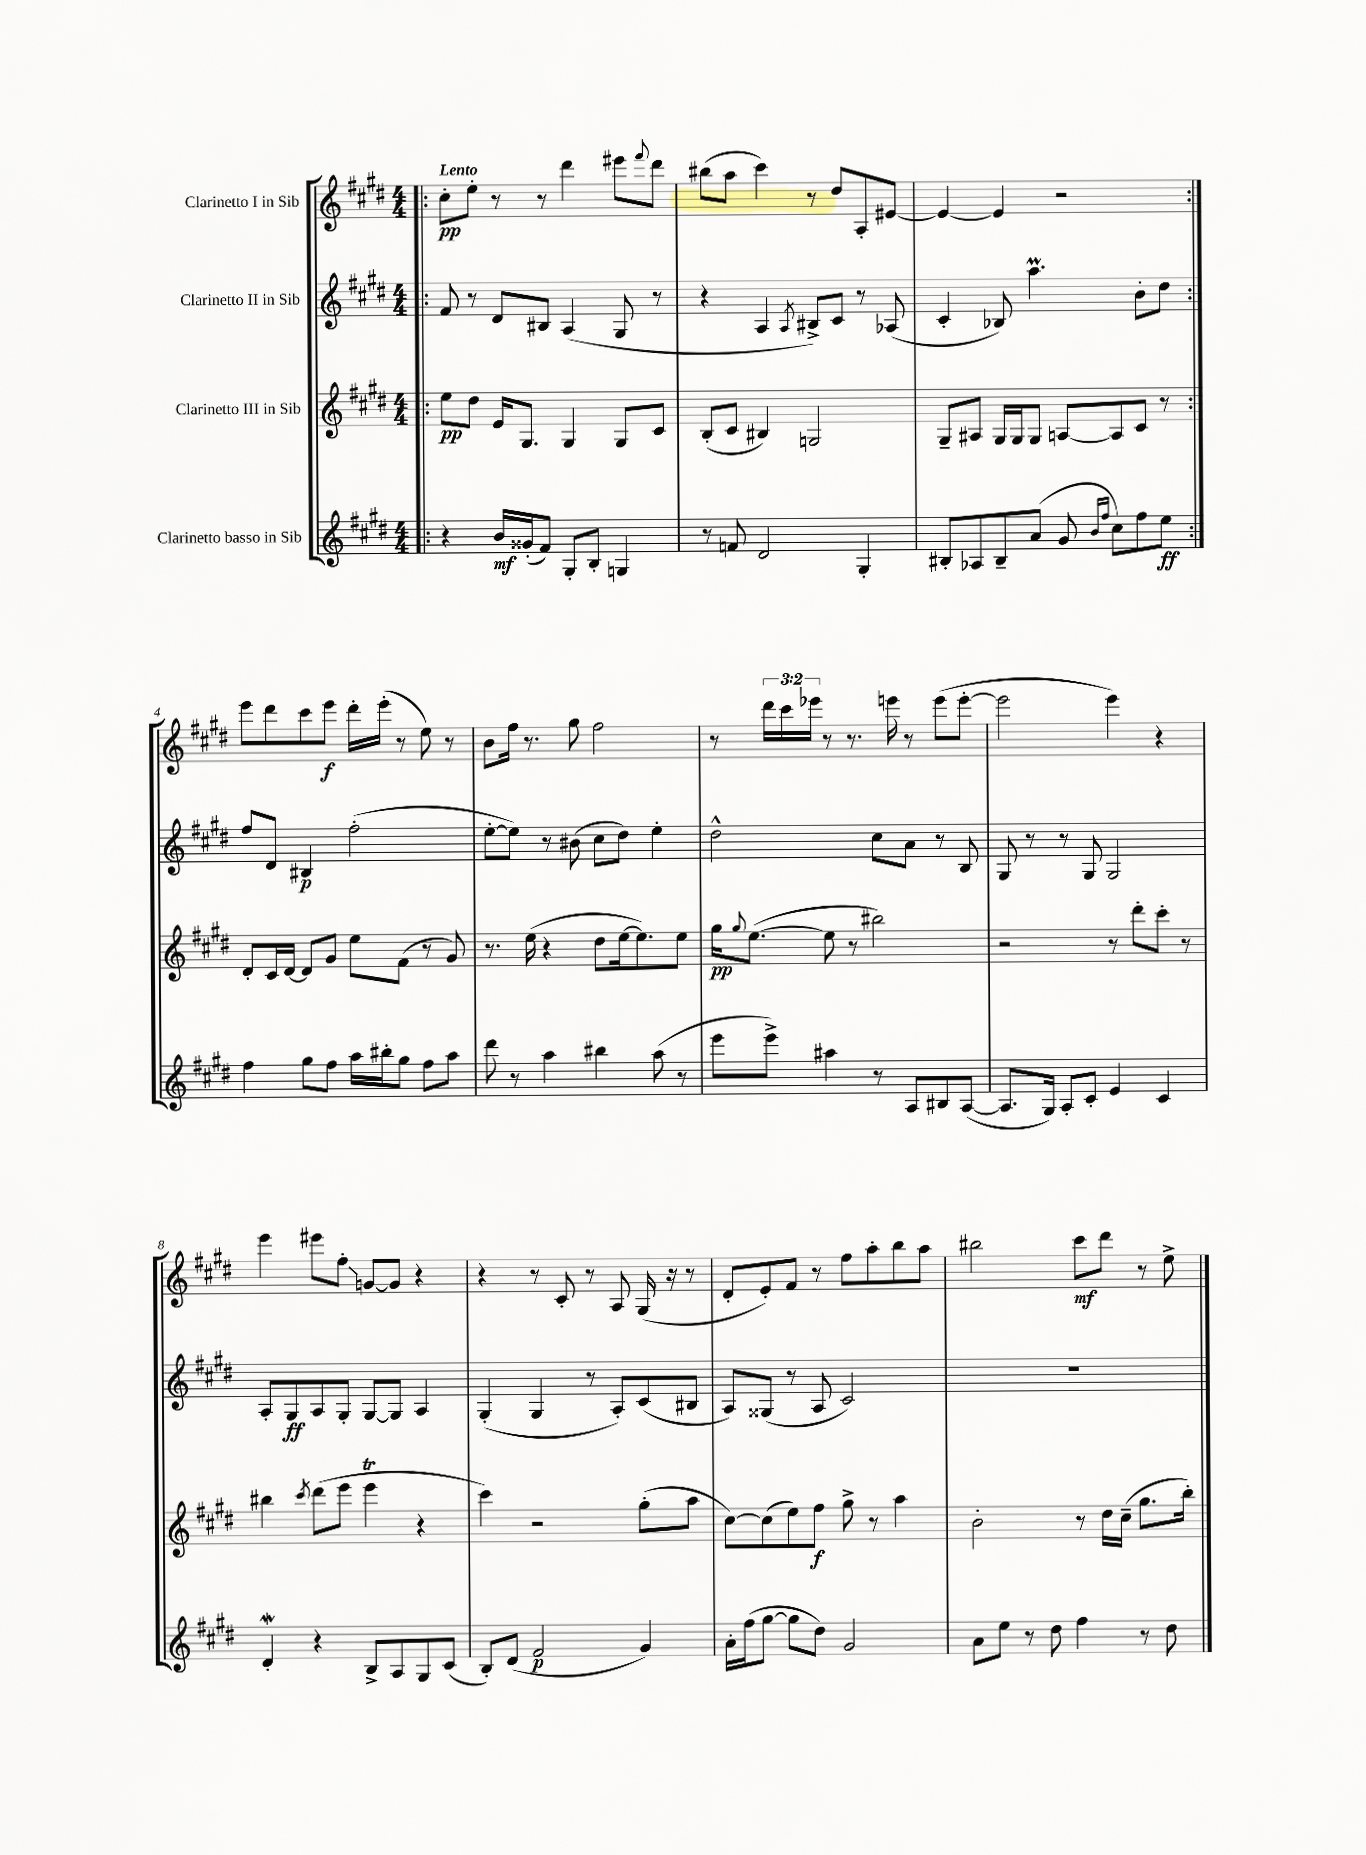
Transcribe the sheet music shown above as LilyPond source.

<<
\new StaffGroup <<
\new Staff = "s0" \with { instrumentName = "Clarinetto I in Sib" } {
    \clef treble \key e \major \numericTimeSignature \time 4/4 \override Staff.TupletNumber.text = #tuplet-number::calc-fraction-text \tempo "Lento"
    \repeat volta 2 { \bar ".|:" cis''8-.\pp e''8-. r8 r8 dis'''4 eis'''8 \appoggiatura { fis'''8 } dis'''8 |
    bis''8( a''8 cis'''4) r8 dis''8 a8-. eis'8~ |
    eis'4~ eis'4 r2 | }
    e'''8 dis'''8 cis'''8 e'''8\f dis'''16-. e'''16-.( r8 e''8) r8 |
    b'8 fis''16 r8. gis''8 fis''2 |
    r8 \tuplet 3/2 { dis'''16 cis'''16 ees'''16 } r8 r8. e'''16 r8 e'''8( e'''8~-. |
    e'''2 e'''4) r4 |
    e'''4 eis'''8 fis''8-.\glissando g'8~ g'8 r4 |
    r4 r8 cis'8-. r8 a8 gis16( r16 r8 |
    dis'8-. e'8-.) fis'8 r8 fis''8 a''8-. b''8 a''8 |
    bis''2 cis'''8\mf dis'''8 r8 e''8-> \bar "|." |
}
\new Staff = "s1" \with { instrumentName = "Clarinetto II in Sib" } {
    \clef treble \key e \major \numericTimeSignature \time 4/4
    \repeat volta 2 { \bar ".|:" fis'8 r8 dis'8 bis8 a4( gis8 r8 |
    r4 a4 \acciaccatura { a8 } bis8->) cis'8 r8 aes8( |
    cis'4-. bes8) a''4.\prall b'8-. dis''8 | }
    fis''8 dis'8 bis4\p fis''2-.( |
    e''8~-. e''8) r8 bis'8( cis''8 dis''8) e''4-. |
    dis''2-^ cis''8 a'8 r8 b8 |
    gis8 r8 r8 gis8 gis2 |
    a8-. gis8\ff a8 gis8-. gis8~ gis8 a4 |
    gis4-.( gis4 r8 a8-.) cis'8( bis8 |
    a8) gisis8( r8 a8 cis'2) |
    R1 \bar "|." |
}
\new Staff = "s2" \with { instrumentName = "Clarinetto III in Sib" } {
    \clef treble \key e \major \numericTimeSignature \time 4/4
    \repeat volta 2 { \bar ".|:" e''8\pp dis''8 e'16 gis8. gis4 gis8 cis'8 |
    b8-.( cis'8 bis4) g2 |
    gis8-- ais8 gis16 gis16 gis8 a8~ a8 cis'8 r8 | }
    dis'8-. cis'16 dis'16~ dis'8 gis'8 e''8 fis'8( r8 gis'8) |
    r8. e''16( r4 dis''8 e''16~ e''8.) e''8 |
    gis''16\pp \appoggiatura { gis''8 } e''8.~( e''8 r8 bis''2) |
    r2 r8 dis'''8-. cis'''8-. r8 |
    bis''4 \acciaccatura { cis'''8 } dis'''8( e'''8 e'''4\trill r4 |
    cis'''4) r2 gis''8-.( a''8 |
    cis''8~) cis''8( e''8) fis''8\f gis''8-> r8 a''4 |
    b'2-. r8 dis''16 cis''16--( gis''8. b''16-.) \bar "|." |
}
\new Staff = "s3" \with { instrumentName = "Clarinetto basso in Sib" } {
    \clef treble \key e \major \numericTimeSignature \time 4/4
    \repeat volta 2 { \bar ".|:" r4 b'16\mf gisis'16-.( fis'8) gis8-. b8-. g4 |
    r8 f'8 dis'2 gis4-. |
    bis8-. aes8 bis8-- a'8( gis'8 \grace { b'16 fis''16 } cis''8) fis''8 e''8\ff | }
    fis''4 gis''8 fis''8 a''16 bis''16-. gis''8 fis''8 a''8 |
    dis'''8 r8 a''4 bis''4 a''8( r8 |
    e'''8 e'''8->) ais''4 r8 a8 bis8 a8~( |
    a8. gis16) a8-. cis'8-. e'4 cis'4 |
    dis'4-.\mordent r4 b8-> a8 gis8 cis'8( |
    b8-.) dis'8( fis'2\p gis'4) |
    a'16-. fis''16( gis''8~ gis''8 dis''8) gis'2 |
    a'8 e''8 r8 dis''8 fis''4 r8 dis''8 \bar "|." |
}
>>
>>
